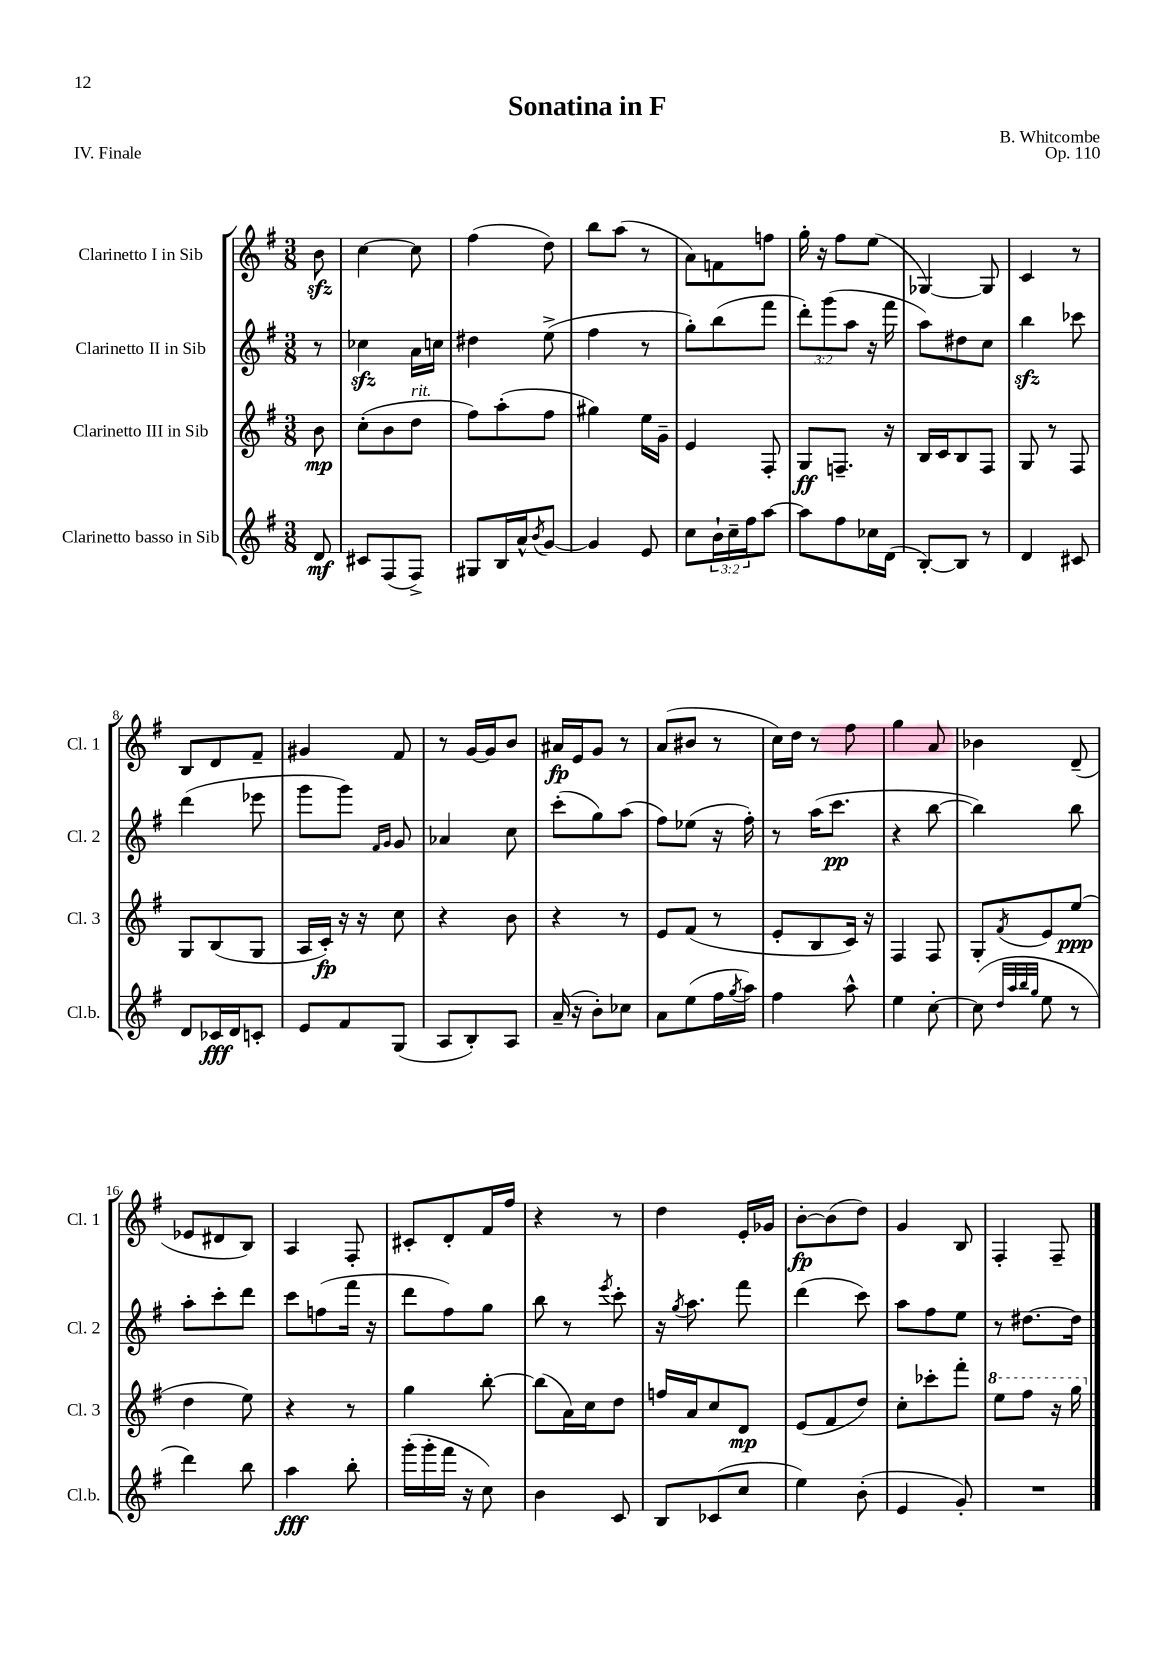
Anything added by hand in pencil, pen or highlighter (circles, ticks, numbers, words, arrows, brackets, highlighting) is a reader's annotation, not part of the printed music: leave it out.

**kern	**kern	**kern	**kern
*staff4	*staff3	*staff2	*staff1
*clefG2	*clefG2	*clefG2	*clefG2
*k[f#]	*k[f#]	*k[f#]	*k[f#]
*M3/8	*M3/8	*M3/8	*M3/8
8d	8b	8r	8b
=	=	=	=
8c#	(8cc'	4cc-	[4cc
(8F#	8b	.	.
8F#^)	8dd	16a	8cc]
.	.	16cc	.
=	=	=	=
8G#	8ff#)	4dd#	(4ff#
16B	(8aa'	.	.
16a^^	.	.	.
8qb	.	.	.
[8g	8ff#	(8ee^	8dd)
=	=	=	=
4g]	4gg#)	4ff#	8bb
.	.	.	(8aa
8e	16ee	8r	8r
.	16g~	.	.
=	=	=	=
8cc	4e	8gg')	8a)
24b`	.	(8bb	8f
24cc~	.	.	.
24ff#	.	.	.
[8aa	8F#'	8fff#	8ff
=	=	=	=
8aa]	8G	12ddd')	16gg'
.	.	.	16r
.	.	(12ggg	.
8ff#	8.F~	.	8ff#
.	.	12aa	.
16cc-	.	16r	(8ee
(16d	16r	16fff#	.
=	=	=	=
[8B')	16B	8aa)	[4G-)
.	16c	.	.
8B]	8B	8dd#	.
8r	8F#	8cc	8G-]
=	=	=	=
4d	8G	4bb	4c
.	8r	.	.
8c#	8F#	8ccc-	8r
=	=	=	=
8d	8G	(4ddd	8B
16c-	(8B	.	8d
16d	.	.	.
8c'	8G	8eee-	8f#~
=	=	=	=
8e	16A	8ggg	4g#
.	16c')	.	.
8f#	16r	8ggg)	.
.	16r	.	.
.	.	16qqf#	.
.	.	16qqg	.
(8G	8cc	8g	8f#
=	=	=	=
8A	4r	4a-	8r
8B')	.	.	[16g
.	.	.	16g]
8A	8b	8cc	8b
=	=	=	=
(16a~	4r	(8ccc'	16a#
16r	.	.	16e
8b')	.	8gg)	8g
8cc-	8r	(8aa	8r
=	=	=	=
8a	8e	8ff#)	(8a
(8ee	(8f#	(8ee-	8b#
16ff#	8r	16r	8r
8qgg	.	.	.
16aa)	.	16ff#')	.
=	=	=	=
4ff#	8e'	8r	16cc)
.	.	.	16dd
.	8B	(16aa	8r
.	.	8.ccc	.
8aa^^	16c)	.	8ff#
.	16r	.	.
=	=	=	=
4ee	4F#	4r	4gg
[8cc'	8F#	[8bb	8a
=	=	=	=
(8cc]	8G'	4bb])	4b-
32qqdd	.	.	.
32qqaa	.	.	.
32qqbb	.	.	.
32qqgg	8qf#	.	.
8ee	8e	.	.
8r	(8ee	8bb	(8d~
=	=	=	=
4ddd)	4dd	8aa'	8e-
.	.	8ccc'	8d#
8bb	8ee)	8ddd	8B)
=	=	=	=
4aa	4r	8ccc	4A
.	.	(8ff	.
8bb'	8r	16fff#	8F#'
.	.	16r	.
=	=	=	=
(16ggg'	4gg	8ddd	8c#'
16ggg'	.	.	.
16fff#	.	8ff#)	8d'
16r	.	.	.
8cc)	[8bb'	8gg	16f#
.	.	.	16ff#
=	=	=	=
4b	(8bb]	8bb	4r
.	16a)	8r	.
.	16cc	.	.
.	.	8qeee	.
8c	8dd	8ccc'	8r
=	=	=	=
8B	16ff	16r	4dd
.	.	8qgg	.
.	16a	8.aa	.
(8c-	8cc	.	.
8cc	8d	8fff#	16e'
.	.	.	16g-
=	=	=	=
4ee)	(8e	(4ddd	[8b'
.	8f#	.	(8b]
(8b'	8dd)	8ccc)	8dd)
=	=	=	=
4e	8cc'	8aa	4g
.	8ccc-'	8ff#	.
8g')	8fff#'	8ee	8B
=	=	=	=
4.r	8eee	8r	4F#'
.	8fff#	[8.dd#	.
.	16r	.	8F#~
.	16ggg	16dd#]	.
==	==	==	==
*-	*-	*-	*-
